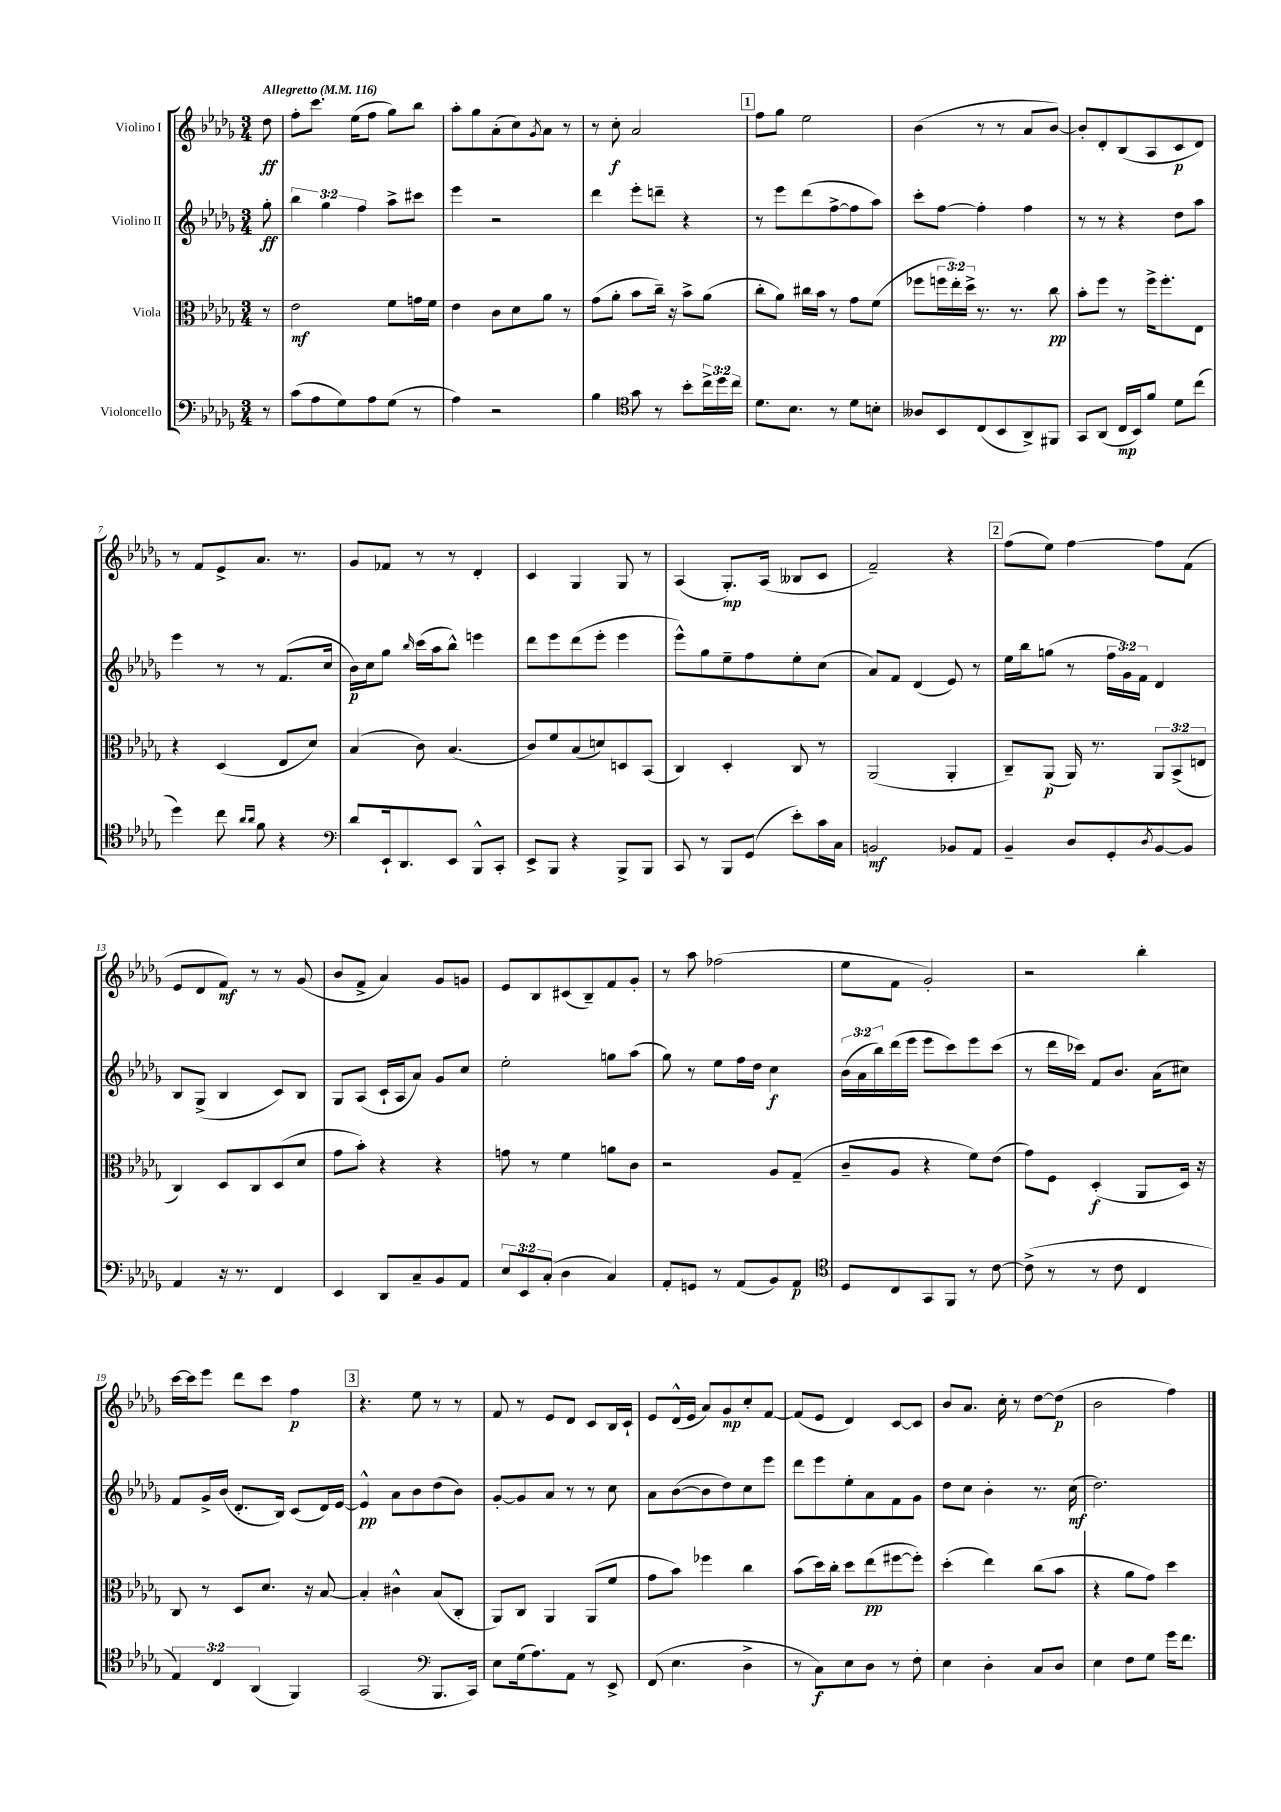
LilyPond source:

<<
\new StaffGroup <<
\new Staff = "s0" \with { instrumentName = "Violino I" } {
    \clef treble \key des \major \numericTimeSignature \time 3/4 \partial 8 \tempo "Allegretto" 4 = 116
    des''8\ff |
    f''8-. c'''8. ees''16( f''8 ges''8) bes''8 |
    aes''8-. ges''8 aes'8-.( c''8) \acciaccatura { ges'8 } aes'8 r8 |
    r8 c''8-.\f aes'2 |
    \mark \markup { \box "1" } f''8 ges''8 ees''2 |
    bes'4( r8 r8 aes'8 bes'8~) |
    bes'8-. des'8-. bes8( aes8 c'8\p des'8) |
    r8 f'8 ees'8-> aes'8. r8. |
    ges'8 fes'8 r8 r8 des'4-. |
    c'4 ges4 ges8 r8 |
    aes4( ges8.-.\mp) aes16( beses8 c'8 |
    f'2--) r4 |
    \mark \markup { \box "2" } f''8( ees''8) f''4~ f''8 f'8( |
    ees'8 des'8 f'8\mf) r8 r8 ges'8( |
    bes'8 f'8-> aes'4) ges'8 g'8 |
    ees'8 bes8 cis'8( bes8--) f'8 ges'8-. |
    r8 aes''8 fes''2( |
    ees''8 f'8 ges'2-.) |
    r2 bes''4-. |
    c'''16~ c'''16 ees'''8 des'''8 c'''8 f''4\p |
    \mark \markup { \box "3" } r4. ees''8 r8 r8 |
    f'8 r8 ees'8 des'8 c'8 bes16 c'16-! |
    ees'8 des'16-^( ees'16 aes'8) ges'8\mp c''8-. f'8~ |
    f'8( ees'8 des'4) c'8~ c'8 |
    bes'8 aes'8. c''16-. r8 des''8~ des''8\p( |
    bes'2 f''4) \bar "|." |
}
\new Staff = "s1" \with { instrumentName = "Violino II" } {
    \clef treble \key des \major \numericTimeSignature \time 3/4 \override Staff.TupletNumber.text = #tuplet-number::calc-fraction-text \partial 8
    ges''8-.\ff |
    \tuplet 3/2 { bes''4 ges''4 f''4 } aes''8-> cis'''8 |
    ees'''4 r2 |
    des'''4 ees'''8-. d'''8-- r4 |
    \mark \markup { \box "1" } r8 ees'''8 des'''8( f''8~-> f''8 aes''8) |
    c'''8-. f''8~ f''4-. f''4 |
    r8 r8 r4 des''8 aes''8 |
    ees'''4 r8 r8 f'8.( c''16 |
    bes'16\p) c''16 ges''8 \grace { bes''16 } c'''16( aes''16 bes''8-^) e'''4 |
    des'''8 ees'''8 des'''8( ees'''8-. ees'''4 |
    ees'''8-^) ges''8 ees''8-- f''8 ees''8-. c''8( |
    aes'8) f'8 des'4( ees'8) r8 |
    \mark \markup { \box "2" } ees''16 bes''16 g''8( r8 \tuplet 3/2 { f''16 ges'16) f'16 } des'4 |
    bes8 ges8->( bes4 c'8) bes8 |
    ges8 aes8( c'16-! aes16 aes'8) ges'8 c''8 |
    ees''2-. g''8 aes''8( |
    ges''8) r8 ees''8 f''16 des''16 c''4\f |
    \tuplet 3/2 { bes'16( aes'16 bes''16) } des'''16( ees'''16 ees'''8 c'''8) ees'''8 c'''8( |
    r8 des'''16 ces'''16) f'8 bes'8. aes'16( cis''8) |
    f'8 ges'16-> bes'16( des'8.-. bes16) c'8( des'16) ees'16~ |
    \mark \markup { \box "3" } ees'4-^\pp aes'8 bes'8 des''8( bes'8) |
    ges'8~-. ges'8 aes'8 r8 r8 c''8 |
    aes'8 bes'8~( bes'8 des''8) c''8 ees'''8 |
    des'''8 ees'''8 ees''8-. aes'8 f'8 ges'8 |
    des''8 c''8 bes'4-. r8. c''16\mf( |
    des''2.) \bar "|." |
}
\new Staff = "s2" \with { instrumentName = "Viola" } {
    \clef alto \key des \major \numericTimeSignature \time 3/4 \override Staff.TupletNumber.text = #tuplet-number::calc-fraction-text \partial 8
    r8 |
    ees'2\mf f'8 g'16 f'16 |
    ees'4 c'8 des'8 aes'8 r8 |
    ges'8( aes'8-. bes'8 c''16--) r16 bes'8-> aes'8( |
    \mark \markup { \box "1" } c''8-. aes'8) cis''16 bes'16 r8 ges'8 f'8( |
    fes''8 \tuplet 3/2 { f''16 ees''16-.) des''16-> } r8. r8. c''8\pp |
    bes'8-. f''8 r8 f''16-> f''8.-. ees8 |
    r4 des4( ees8 des'8) |
    bes4( c'8) bes4.( |
    c'8) f'8 bes8( d'8) d8 bes,8( |
    c4) des4-. c8 r8 |
    aes,2( aes,4-. |
    \mark \markup { \box "2" } c8--) aes,8\p( aes,16) r8. \tuplet 3/2 { aes,8 bes,8->( e8 } |
    c4) des8 c8 des8( des'8 |
    ges'8 bes'8-.) r4 r4 |
    g'8 r8 f'4 a'8 c'8 |
    r2 aes8 ges8--( |
    c'8-- aes8 r4 f'8) ees'8( |
    ges'8) f8 des4-.\f( aes,8 des16) r16 |
    c8 r8 des8 des'8. r16 bes8~ |
    \mark \markup { \box "3" } bes4-. cis'4-^ bes8( c8-. |
    aes,8) c8 aes,4 aes,8( f'8 |
    ges'8 bes'8) fes''4 c''4 |
    bes'8( des''16) c''16-. des''8 ees''8\pp( fis''8~ fis''8-.) |
    des''4-.( ees''4) c''8( bes'8 |
    r4 aes'8 ges'8) des''4 \bar "|." |
}
\new Staff = "s3" \with { instrumentName = "Violoncello" } {
    \clef bass \key des \major \numericTimeSignature \time 3/4 \override Staff.TupletNumber.text = #tuplet-number::calc-fraction-text \partial 8
    r8 |
    c'8( aes8 ges8) aes8 ges8( r8 |
    aes4) r2 |
    bes4 \clef tenor ges'8 r8 bes'8-. \tuplet 3/2 { c''16-> des''16 c''16 } |
    \mark \markup { \box "1" } des'8. bes8. r8 des'8 b8-. |
    aeses8 bes,8 c8( bes,8 aes,8->) fis,8 |
    ges,8 aes,8( c16\mp bes,16) f'8 des'8 c''8( |
    des''4) c''8 \grace { aes'16 aes'16 } f'8 r4 |
    \clef bass des'8 ees,16-! des,8. ees,8 bes,,8-^ c,8-. |
    ees,8-> bes,,8 r4 bes,,8-> bes,,8 |
    c,8 r8 bes,,8 ges,8( ees'8-.) c'16 c16 |
    b,2\mf bes,8 aes,8 |
    \mark \markup { \box "2" } bes,4-- des8 ges,8-. \acciaccatura { des8 } bes,8~ bes,8 |
    aes,4 r16 r8. f,4 |
    ees,4 des,8 c8-- bes,8 aes,8 |
    \tuplet 3/2 { ees8 ees,8 c8-.( } des4 c4) |
    aes,8-. g,8 r8 aes,8( bes,8) aes,8\p |
    \clef tenor des8 c8 ges,8 f,8 r8 c'8~ |
    c'8->( r8 r8 c'8 c4 |
    \tuplet 3/2 { ees4) c4 aes,4( } f,4) |
    \mark \markup { \box "3" } ges,2( \clef bass bes,,8. c,16) |
    ees8 ges16( aes8.) aes,8 r8 ees,8-> |
    f,8( ees4. des4-> |
    r8 c8\f) ees8 des8 r8 f8-. |
    ees4 des4-. c8 des8 |
    ees4 f8 ges8 ges'16 f'8. \bar "|." |
}
>>
>>
